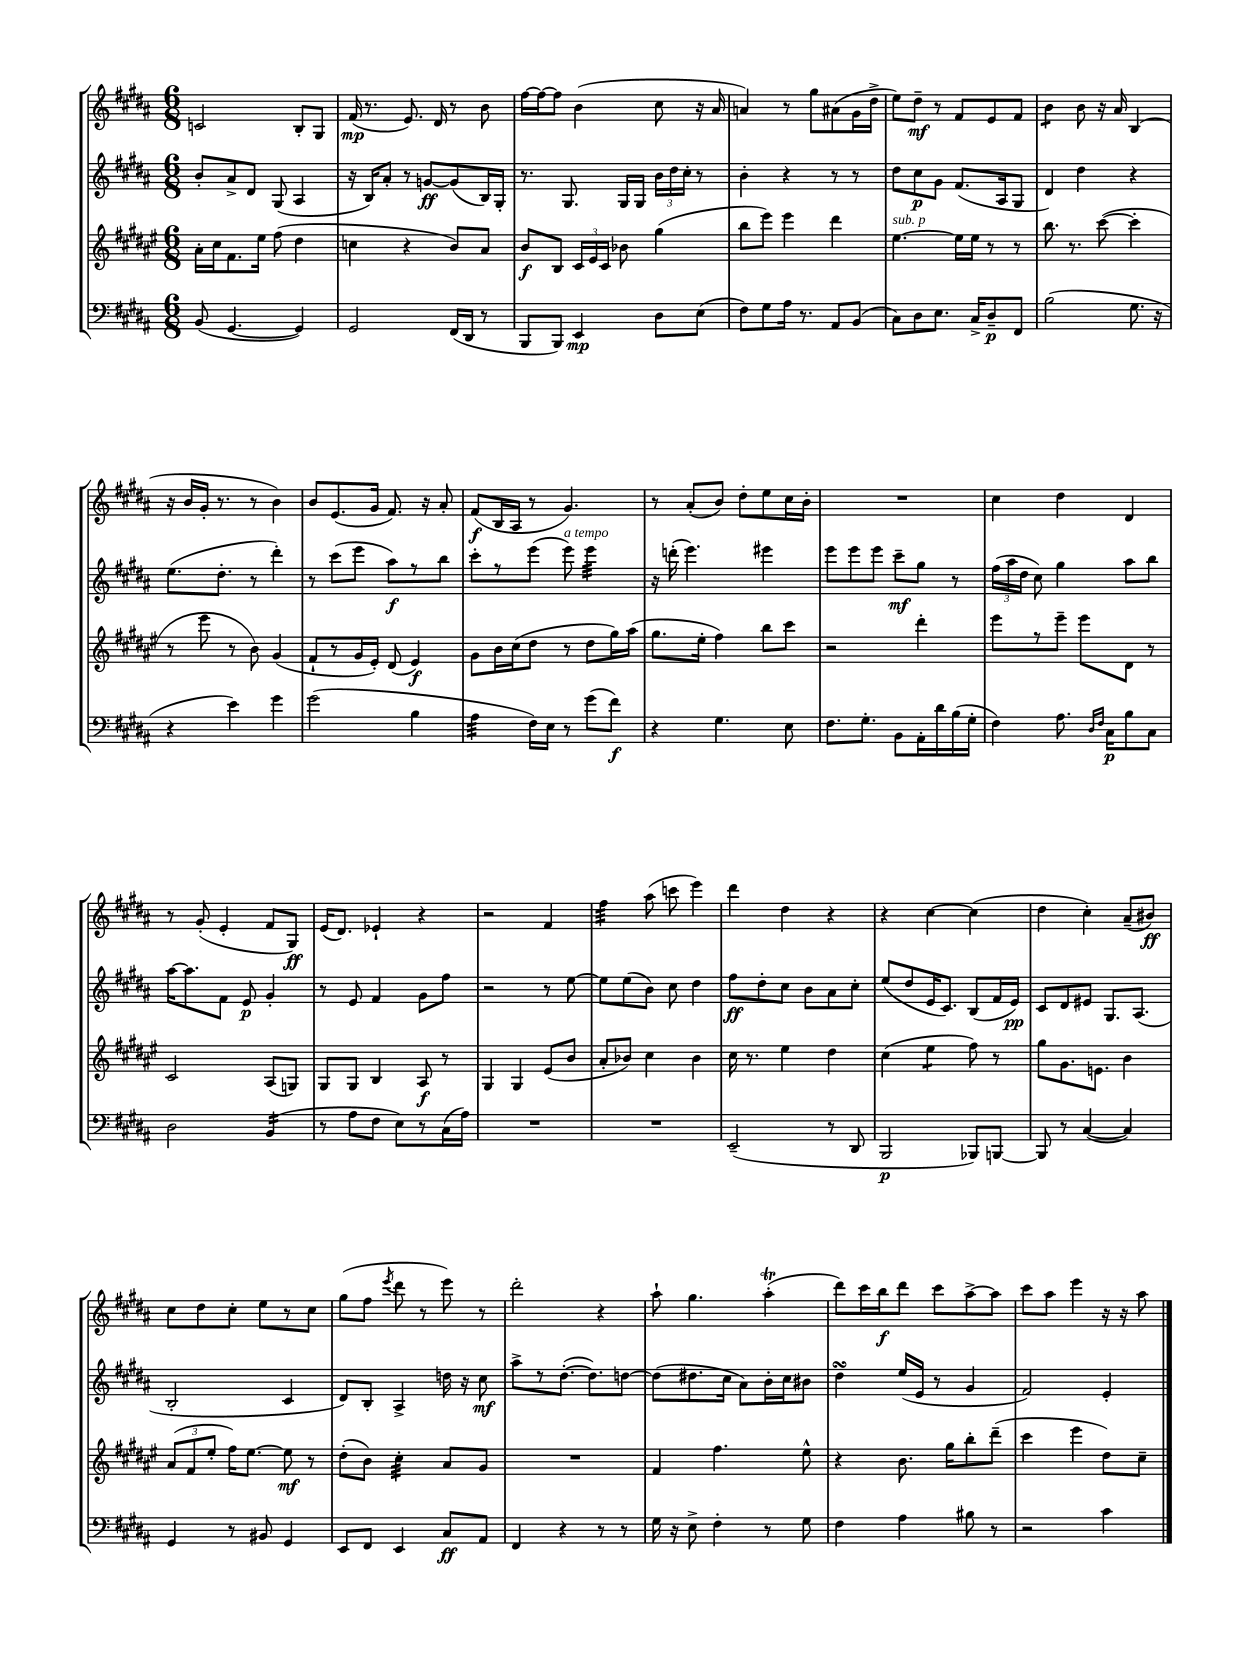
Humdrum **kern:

**kern	**kern	**kern	**kern
*staff4	*staff3	*staff2	*staff1
*clefF4	*clefG2	*clefG2	*clefG2
*k[f#c#g#d#a#]	*k[f#c#g#d#a#e#]	*k[f#c#g#d#a#]	*k[f#c#g#d#a#]
*M6/8	*M6/8	*M6/8	*M6/8
(8BB	16a#'	8b'	2c
.	16cc#	.	.
[4.GG#	8.f#	8a#^	.
.	.	8d#	.
.	16ee#	.	.
.	(8ff#	(8G#	.
4GG#])	4dd#	4A#	8B'
.	.	.	8G#
=	=	=	=
2GG#	4cc	16r	(16f#
.	.	16B)	8.r
.	.	8a#'	.
.	4r	8r	8.e)
.	.	[8g	.
.	.	.	16d#
(16FF#	8b)	(8g]	8r
16DD#	.	.	.
8r	8a#	16B)	8b
.	.	16G#'	.
=	=	=	=
8BBB	8b	8.r	[16ff#
.	.	.	16ff#_
8BBB)	8B	.	8ff#]
.	.	8.G#	.
4EE	24c#	.	(4b
.	24e#	.	.
.	24c#	.	.
.	8b-	16G#	.
.	.	16G#	.
8D#	(4gg#	24b	8cc#
.	.	24dd#	.
.	.	24cc#'	.
(8E	.	8r	16r
.	.	.	16a#
=	=	=	=
8F#)	8bb	4b'	4a)
8G#	8eee#)	.	.
16A#	4eee#	4r	8r
8.r	.	.	.
.	.	.	8gg#
8AA#	4ddd#	8r	(8a#
(8BB	.	8r	16g#
.	.	.	16dd#^
=	=	=	=
8C#)	[4.ee#	8dd#	8ee)
8D#	.	8cc#	8dd#~
8.E	.	8g#	8r
.	16ee#]	(8.f#	8f#
16C#^	16ee#	.	.
8D#~	8r	.	8e
.	.	16A#	.
8FF#	8r	8G#	8f#
=	=	=	=
(2B	8.bb	4d#)	4b
.	8.r	.	.
.	.	4dd#	8b
.	([8ccc#	.	16r
.	.	.	16a#
8.G#	4ccc#']	4r	(4B
16r	.	.	.
=	=	=	=
4r	8r	(8.ee	16r
.	.	.	16b
.	8eee#	.	16g#'
.	.	8.dd#'	8.r
4e)	8r	.	.
.	8b)	8r	8r
4g#	(4g#	4ddd#')	4b)
=	=	=	=
(2g#	8f#`	8r	8b
.	8r	(8ccc#	(8.e
.	16g#	8eee	.
.	16e#')	.	16g#
.	(8d#	8aa#)	8.f#)
4B	4e#)	8r	.
.	.	.	16r
.	.	8bb	8a#'
=	=	=	=
4A#	8g#	8ccc#'	(8f#
.	16b	8r	16B
.	(16cc#	.	16A#
16F#)	8dd#	(8eee	8r
16E	.	.	.
8r	8r	8eee)	4.g#)
(8g#	8dd#	4eee	.
8f#)	16gg#)	.	.
.	(16aa#	.	.
=	=	=	=
4r	8.gg#	16r	8r
.	.	(16ddd'	.
.	.	4.eee)	(8a#'
.	16ee#'	.	.
4.G#	4ff#)	.	8b)
.	.	.	8dd#'
.	8bb	4eee#	8ee
8E	8ccc#	.	16cc#
.	.	.	16b'
=	=	=	=
8.F#	2r	8eee	2.r
.	.	8eee	.
8.G#'	.	.	.
.	.	8eee	.
8BB	.	8ccc#~	.
16AA#'	4ddd#'	8gg#	.
16d#	.	.	.
(16B	.	8r	.
16G#'	.	.	.
=	=	=	=
4F#)	8eee#	(24ff#	4cc#
.	.	24aa#	.
.	.	24dd#	.
.	8r	8cc#)	.
8.A#	8eee#~	4gg#	4dd#
.	8eee#	.	.
16qqD#	.	.	.
16qqF#	.	.	.
16C#	.	.	.
8B	8d#	8aa#	4d#
8C#	8r	8bb	.
=	=	=	=
2D#	2c#	[16aa#	8r
.	.	8.aa#]	.
.	.	.	(8g#'
.	.	8f#	4e'
.	.	8e	.
(4BB	(8A#	4g#'	8f#
.	8G)	.	8G#)
=	=	=	=
8r	8G#	8r	(16e
.	.	.	8.d#)
8A#	8G#	8e	.
8F#	4B	4f#	4e-`
8E)	.	.	.
8r	8A#	8g#	4r
(16C#	8r	8ff#	.
16A#)	.	.	.
=	=	=	=
2.r	4G#	2r	2r
.	4G#	.	.
.	(8e#	8r	4f#
.	8b	[8ee	.
=	=	=	=
2.r	8a#'	8ee]	4ff#
.	8b-)	(8ee	.
.	4cc#	8b)	(8aa#
.	.	8cc#	8ccc
.	4b-	4dd#	4eee)
=	=	=	=
(2EE~	16cc#	8ff#	4ddd#
.	8.r	.	.
.	.	8dd#'	.
.	4ee#	8cc#	4dd#
.	.	8b	.
8r	4dd#	8a#	4r
8DD#	.	8cc#'	.
=	=	=	=
2BBB	(4cc#	(8ee	4r
.	.	8dd#	.
.	4ee#	16e	[4cc#
.	.	8.c#)	.
8BBB-)	8ff#)	(8B	(4cc#]
[8BBB	8r	16f#	.
.	.	16e)	.
=	=	=	=
8BBB]	8gg#	8c#	4dd#
8r	8.g#	8d#	.
([4C#	.	8e#	4cc#')
.	8.e	.	.
.	.	8.G#	.
4C#])	4b	.	(8a#~
.	.	(8.A#	.
.	.	.	8b#)
=	=	=	=
4GG#	(12a#	2B'	8cc#
.	12f#	.	.
.	.	.	8dd#
.	12ee#'	.	.
8r	16ff#)	.	8cc#'
.	[8.ee#	.	.
8BB#	.	.	8ee
4GG#	8ee#]	4c#	8r
.	8r	.	8cc#
=	=	=	=
8EE	(8dd#'	8d#)	(8gg#
8FF#	8b)	8B'	8ff#
.	.	.	8qeee
4EE	4cc#'	4A#^	8ddd#
.	.	.	8r
8C#	8a#	16dd	8eee)
.	.	16r	.
8AA#	8g#	8cc#	8r
=	=	=	=
4FF#	2.r	8aa#^	2ddd#'
.	.	8r	.
4r	.	([8.dd#'	.
.	.	8.dd#])	.
8r	.	.	4r
8r	.	[8dd	.
=	=	=	=
16G#	4f#	(8dd]	8aa#`
16r	.	.	.
8E^	.	8.dd#	4.gg#
4F#'	4.ff#	.	.
.	.	16cc#	.
.	.	8a#)	.
8r	.	16b'	(4aa#'
.	.	16cc#	.
8G#	8ee#^^	8b#	.
=	=	=	=
4F#	4r	4dd#	8ddd#)
.	.	.	16ccc#
.	.	.	16bb
4A#	8.b	(16ee	8ddd#
.	.	16e	.
.	.	8r	8ccc#
.	16gg#	.	.
8B#	8bb'	4g#	[8aa#^
8r	(8ddd#~	.	8aa#]
=	=	=	=
2r	4ccc#	2f#)	8ccc#
.	.	.	8aa#
.	4eee#	.	4eee
4c#	8dd#)	4e'	16r
.	.	.	16r
.	8cc#~	.	8aa#
==	==	==	==
*-	*-	*-	*-
